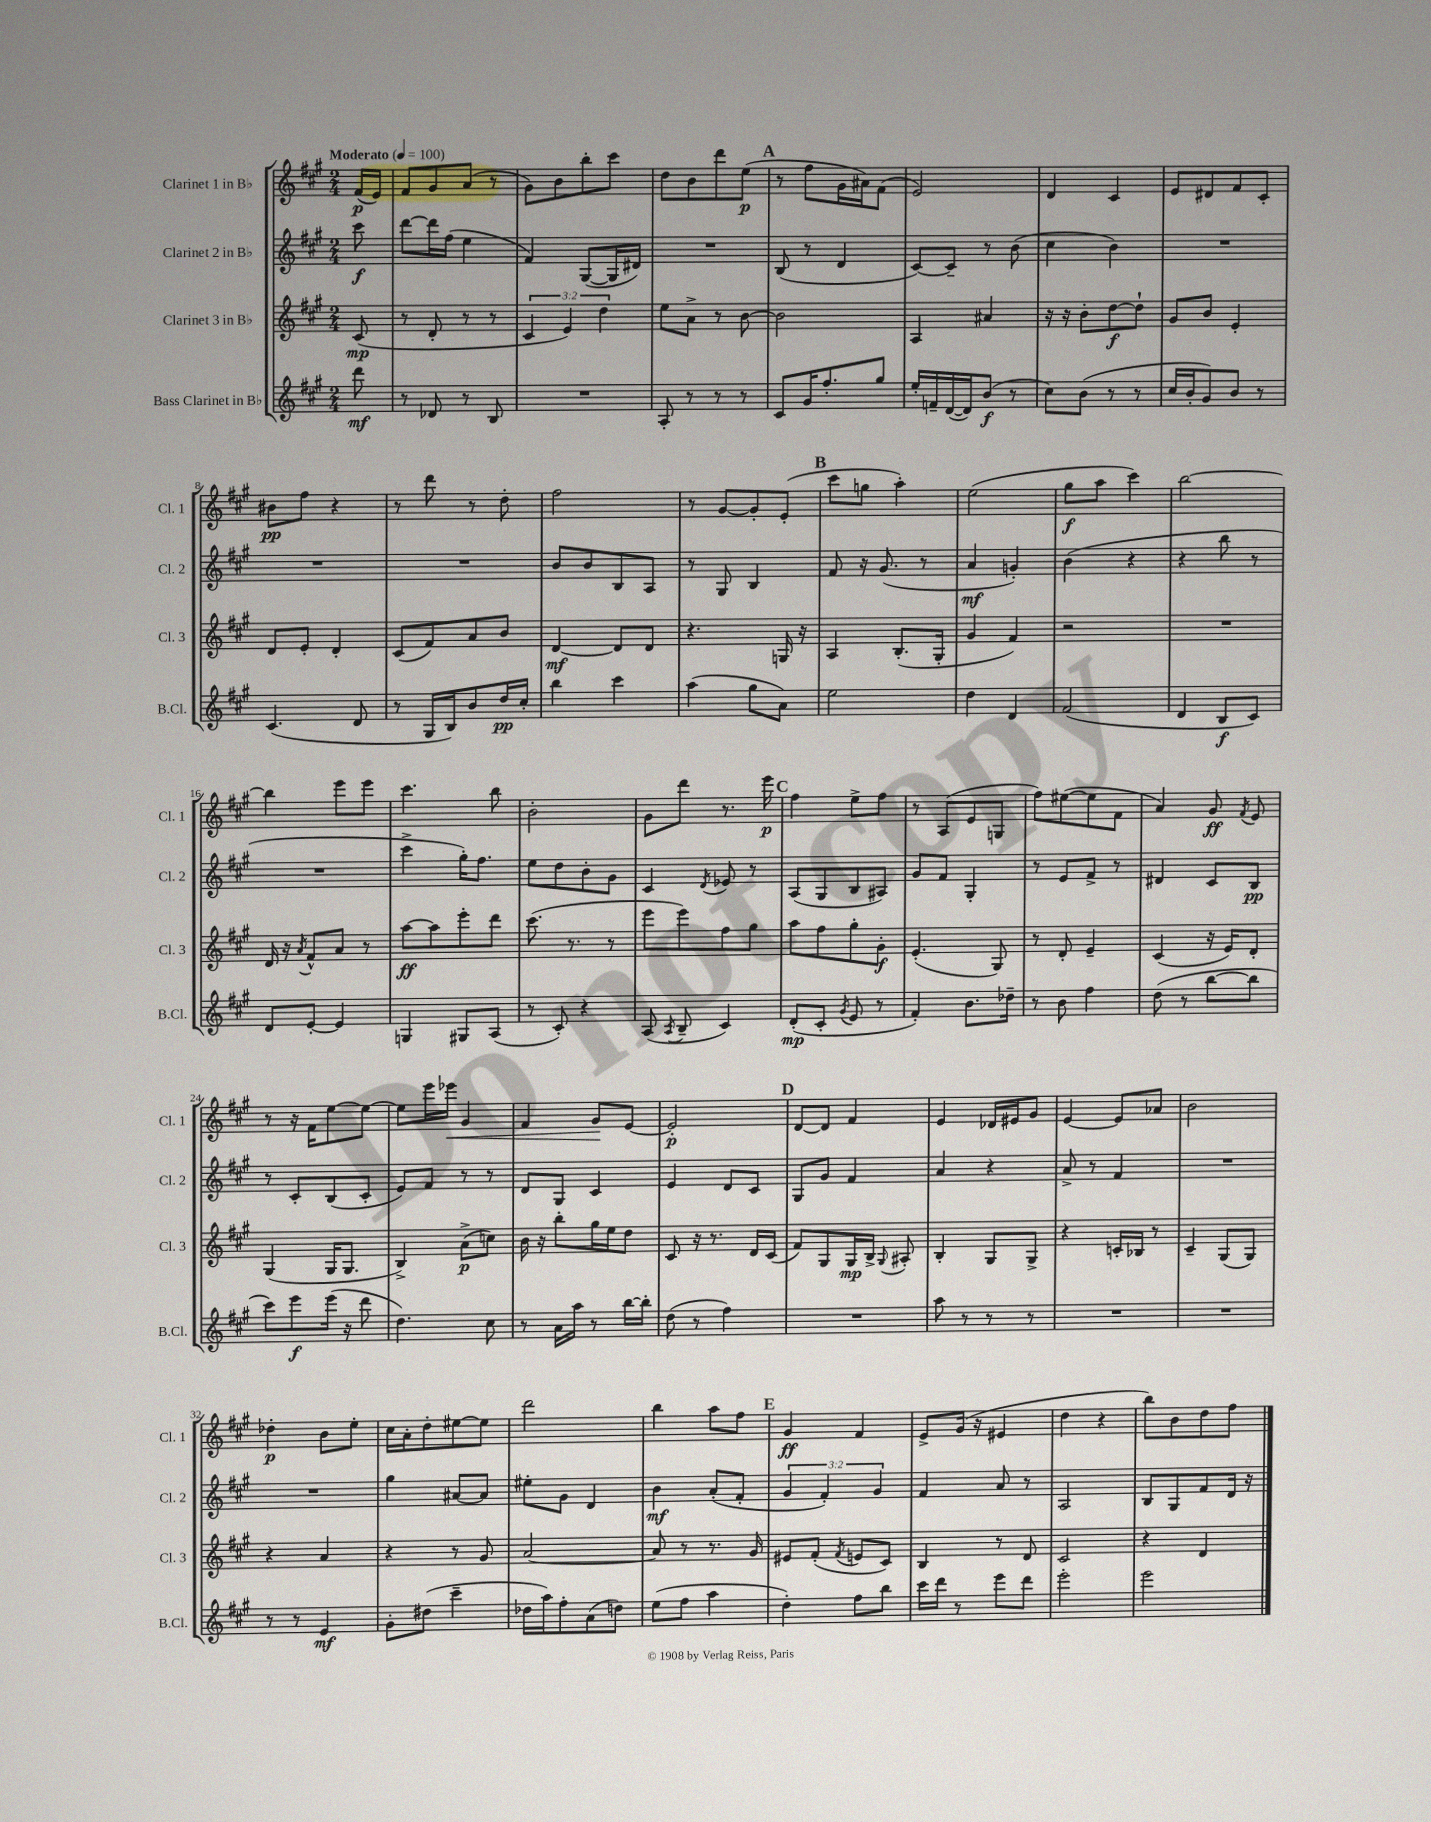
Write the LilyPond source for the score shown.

<<
\new StaffGroup <<
\new Staff = "s0" \with { instrumentName = "Clarinet 1 in Bb" shortInstrumentName = "Cl. 1" } {
    \clef treble \key a \major \numericTimeSignature \time 2/4 \partial 8 \tempo "Moderato" 4 = 100
    \autoBeamOff fis'16[\p( e'16]) |
    fis'8[ gis'8 a'8]( r8 |
    gis'8[) b'8 b''8-. cis'''8] |
    d''8[ b'8 d'''8 e''8]\p( |
    \mark \markup { \bold "A" } r8 fis''8[ gis'16 ais'16) fis'8]( |
    e'2) |
    d'4 cis'4 |
    e'8[ dis'8 fis'8 cis'8]-. |
    bis'8[\pp fis''8] r4 |
    r8 d'''8 r8 d''8-. |
    fis''2 |
    r8 gis'8[~ gis'8-. e'8]-.( |
    \mark \markup { \bold "B" } cis'''8[ g''8] a''4-.) |
    e''2( |
    gis''8[\f a''8] cis'''4) |
    b''2~ |
    b''4 e'''8[ e'''8] |
    cis'''4. b''8 |
    b'2-. |
    gis'8[ d'''8] r8. e'''16\p |
    \mark \markup { \bold "C" } fis''4 e''8[-> fis''8] |
    r8 a8[( e'8 g8] |
    fis''8[) eis''8~( eis''8 fis'8] |
    a'4) gis'8\ff \acciaccatura { fis'8 } e'8 |
    r8 r16 fis'16[ e''8~ e''8]~ |
    e''8[ e'''16 ees'''16]\< gis'4 |
    fis'4 gis'8[\! e'8]~ |
    e'2-.\p |
    \mark \markup { \bold "D" } d'8[~ d'8] fis'4 |
    e'4 des'16[ eis'16 gis'8] |
    e'4~ e'8[ aes'8] |
    b'2 |
    des''4-.\p b'8[ e''8]-. |
    cis''16[ a'16-. d''8-. eis''8~ eis''8] |
    d'''2 |
    b''4 a''8[ fis''8] |
    \mark \markup { \bold "E" } gis'4\ff fis'4 |
    e'8[-> gis'16]( r16 eis'4 |
    d''4 r4 |
    b''8[) b'8 d''8 fis''8] \bar "|." |
}
\new Staff = "s1" \with { instrumentName = "Clarinet 2 in Bb" shortInstrumentName = "Cl. 2" } {
    \clef treble \key a \major \numericTimeSignature \time 2/4 \override Staff.TupletNumber.text = #tuplet-number::calc-fraction-text \partial 8
    \autoBeamOff cis'''8\f |
    d'''8[~ d'''16 fis''16]( e''4 |
    fis'4) gis8[~( gis16 dis'16]) |
    R2 |
    \mark \markup { \bold "A" } b8( r8 d'4 |
    cis'8[~) cis'8]-- r8 b'8( |
    cis''4 b'4) |
    R2 |
    R2 |
    R2 |
    b'8[ b'8 b8 a8] |
    r8 gis8 b4 |
    \mark \markup { \bold "B" } fis'8 r16 gis'8.( r8 |
    a'4\mf g'4-.) |
    b'4( r4 |
    r4 b''8 r8 |
    R2 |
    cis'''4-> gis''16[-.) fis''8.] |
    e''8[ d''8 b'8-. gis'8] |
    cis'4 \acciaccatura { d'8 } ees'8 r8 |
    \mark \markup { \bold "C" } a8[( gis8 b8 ais8]) |
    gis'8[ fis'8] gis4-. |
    r8 e'8[ fis'8]-> r8 |
    dis'4 cis'8[ b8]\pp |
    r8 cis'8[-. b8( cis'8]-. |
    e'8[) fis'8] r8 r8 |
    d'8[ gis8] cis'4 |
    e'4 d'8[ cis'8] |
    \mark \markup { \bold "D" } gis8[ gis'8] fis'4 |
    a'4 r4 |
    a'8-> r8 fis'4 |
    R2 |
    R2 |
    gis''4 ais'8[~ ais'8] |
    eis''8[-. gis'8] d'4 |
    b'4\mf a'8[-.( fis'8]-. |
    \mark \markup { \bold "E" } \tuplet 3/2 { gis'4 fis'4-.) gis'4 } |
    fis'4 a'8 r8 |
    a2 |
    b8[ gis8 fis'8 d'16] r16 \bar "|." |
}
\new Staff = "s2" \with { instrumentName = "Clarinet 3 in Bb" shortInstrumentName = "Cl. 3" } {
    \clef treble \key a \major \numericTimeSignature \time 2/4 \override Staff.TupletNumber.text = #tuplet-number::calc-fraction-text \partial 8
    \autoBeamOff cis'8\mp( |
    r8 d'8-. r8 r8 |
    \tuplet 3/2 { cis'4 e'4) d''4 } |
    e''8[ a'8]-> r8 b'8~ |
    \mark \markup { \bold "A" } b'2 |
    a4 ais'4 |
    r16 r16 b'8[-. d''8~\f d''8]-! |
    gis'8[ b'8] e'4-. |
    d'8[ e'8]-. d'4-. |
    cis'8[( fis'8) a'8 b'8] |
    d'4~\mf d'8[ d'8] |
    r4. g16 r16 |
    \mark \markup { \bold "B" } a4 b8.[-.( gis16]-. |
    gis'4 fis'4) |
    r2 |
    R2 |
    d'16 r16 \acciaccatura { a'8 } fis'8[-^ a'8] r8 |
    a''8[~\ff a''8 e'''8-. d'''8] |
    cis'''8.( r8. r8 |
    e'''8[ e'''8) fis''8 gis''8] |
    \mark \markup { \bold "C" } a''8[ fis''8 gis''8-. gis'8]-.\f |
    e'4.-.( gis8) |
    r8 d'8-. e'4-- |
    cis'4( r16 e'16[) d'8]-. |
    gis4( gis16[ gis8.] |
    b4->) a'8[->\p( c''8]) |
    b'16 r16 b''8[-. gis''16 e''16 d''8] |
    cis'8 r16 r8. d'16[ cis'16]( |
    \mark \markup { \bold "D" } fis'8[) gis8 gis16\mp b16]-> \appoggiatura { gis8 } ais8-. |
    b4-. gis8[ gis8]-> |
    r4 c'16[-. bes16] r8 |
    cis'4-- gis8[( gis8]) |
    r4 a'4 |
    r4 r8 gis'8 |
    a'2~ |
    a'8 r8 r8. gis'16 |
    \mark \markup { \bold "E" } eis'8[ fis'8]-.( \acciaccatura { fis'8 } e'8[ cis'8]) |
    b4 r8 d'8 |
    cis'2 |
    r4 d'4 \bar "|." |
}
\new Staff = "s3" \with { instrumentName = "Bass Clarinet in Bb" shortInstrumentName = "B.Cl." } {
    \clef treble \key a \major \numericTimeSignature \time 2/4 \partial 8
    \autoBeamOff d'''8\mf |
    r8 des'8 r8 b8 |
    R2 |
    a8-. r8 r8 r8 |
    \mark \markup { \bold "A" } cis'8[ gis'16 fis''8.-. gis''8] |
    e''16[-. f'16-- d'16~( d'16) b'8]\f( r8 |
    cis''8[) b'8]( r8 r8 |
    cis''16[ b'16-. gis'8) b'8] r8 |
    cis'4.( d'8 |
    r8 gis16[ b16) b'8 d''16\pp cis''16]-. |
    b''4 cis'''4 |
    a''4( gis''8[ a'8]) |
    \mark \markup { \bold "B" } e''2 |
    d''4 d'4 |
    fis'2( |
    d'4 b8[\f cis'8]) |
    d'8[ e'8]~-. e'4 |
    g4 gis8[ a8]( |
    r8 cis'8-.) r4 |
    a8( \acciaccatura { a8 } b8-- cis'4) |
    \mark \markup { \bold "C" } d'8[-.\mp( cis'8]-. \acciaccatura { gis'8 } e'8 r8 |
    fis'4-.) b'8.[ des''16]-- |
    r8 b'8 fis''4 |
    d''8( r8 b''8[~ b''8] |
    cis'''8[) e'''8\f e'''16]( r16 d'''8 |
    d''4.) cis''8 |
    r8 a'16[ a''16] r8 b''16[~ b''16]-. |
    d''8( r8 fis''4) |
    \mark \markup { \bold "D" } R2 |
    a''8 r8 r8 r8 |
    R2 |
    R2 |
    r8 r8 e'4\mf |
    gis'8[-. dis''8]( cis'''4-- |
    des''16[ a''16) fis''8-. a'8( d''8]) |
    e''8[( fis''8] a''4 |
    \mark \markup { \bold "E" } d''4-.) fis''8[ b''8] |
    cis'''16[ d'''16] r8 e'''8[ d'''8] |
    e'''2-. |
    e'''2 \bar "|." |
}
>>
>>
